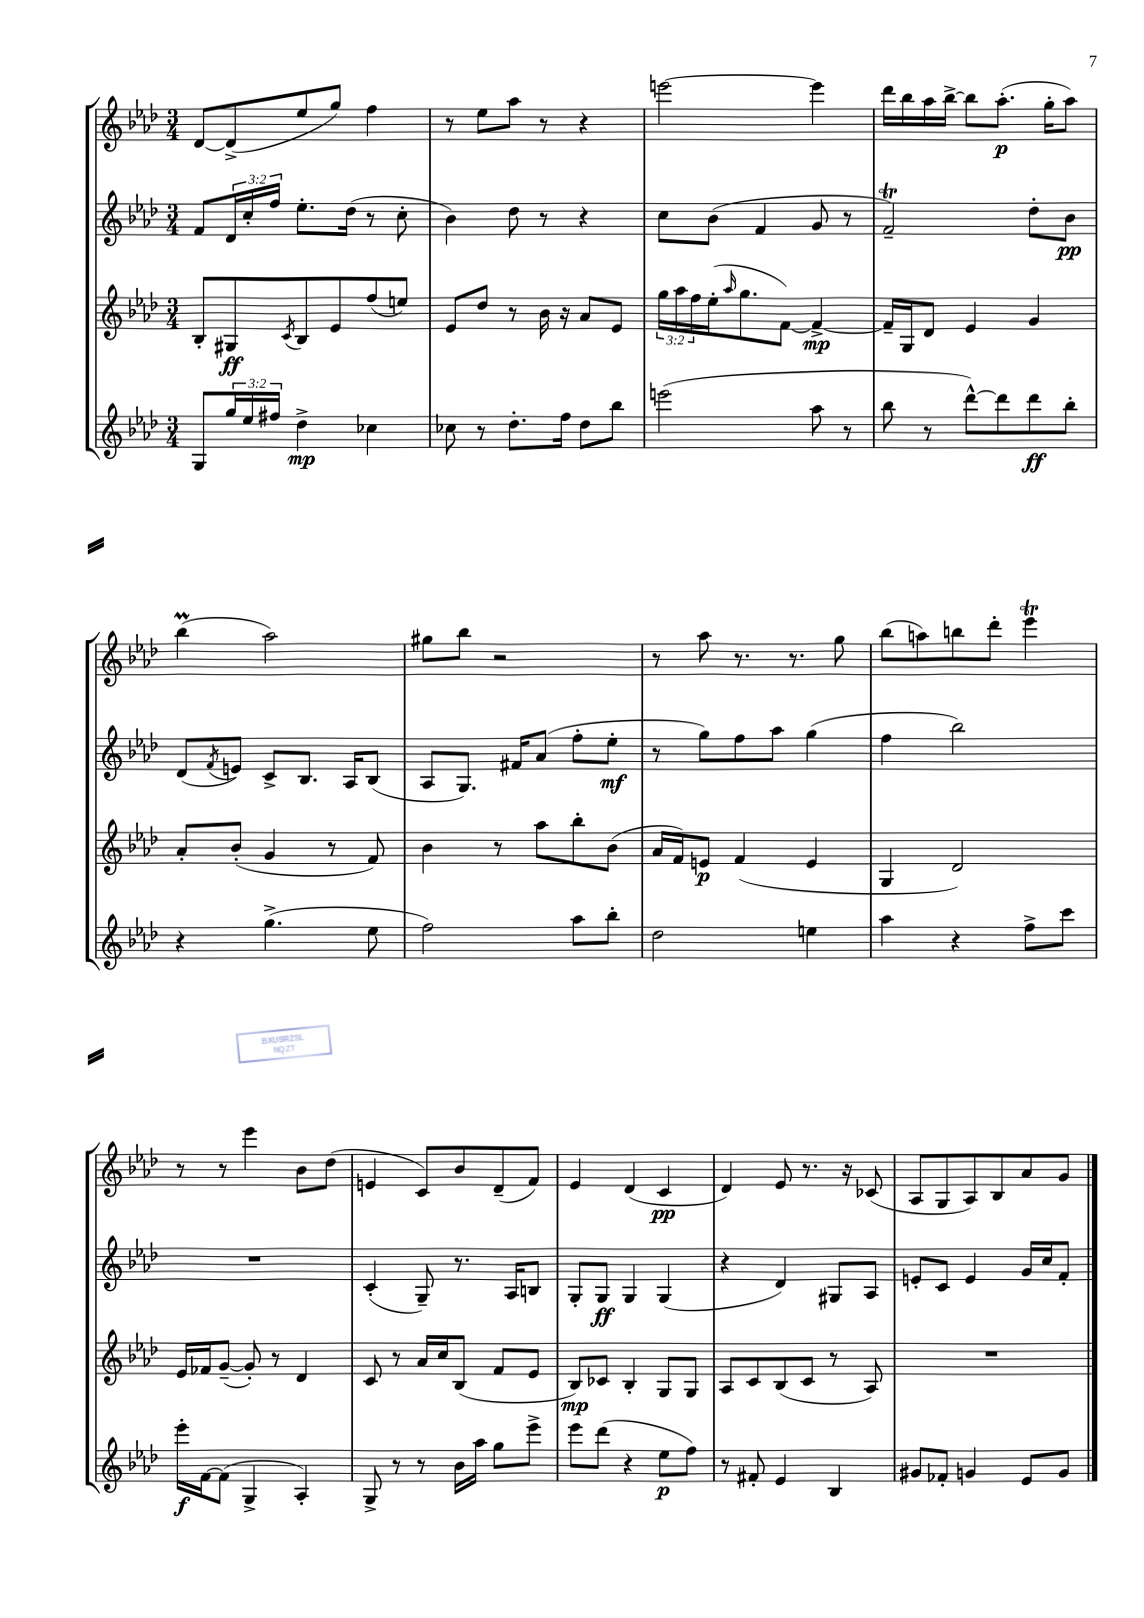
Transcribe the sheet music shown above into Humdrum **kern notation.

**kern	**kern	**kern	**kern
*staff4	*staff3	*staff2	*staff1
*clefG2	*clefG2	*clefG2	*clefG2
*k[b-e-a-d-]	*k[b-e-a-d-]	*k[b-e-a-d-]	*k[b-e-a-d-]
*M3/4	*M3/4	*M3/4	*M3/4
8G/L	8B-'/L	8f/L	[8d-/L
24gg/L	8G#/	24d-/L	(8d-^/]
24ee-/	.	24cc'/	.
24ff#/JJ	.	24ff/JJ	.
.	8qc/	.	.
4dd-^\	8B-/	8.ee-'\L	8ee-/
.	8e-/	.	8gg/J)
.	.	(16dd-\Jk	.
4cc-\	(8ff/	8r	4ff\
.	8ee/J)	8cc'\	.
=	=	=	=
8cc-\	8e-/L	4b-\)	8r
8r	8dd-/J	.	8ee-\L
8.dd-'\L	8r	8dd-\	8aa-\J
.	16b-\	8r	8r
16ff\Jk	16r	.	.
8dd-\L	8a-/L	4r	4r
8bb-\J	8e-/J	.	.
=	=	=	=
(2eee\	24gg\LL	8cc\L	[2eee\
.	24aa-\	.	.
.	24ff\	.	.
.	(16ee-'\J	(8b-\J	.
.	16qqaa-/	.	.
.	8.gg\	.	.
.	.	4f/	.
.	[8f\J)	.	.
8aa-\	4f^/_	8g/	4eee\]
8r	.	8r	.
=	=	=	=
8bb-\	16f~/]LL	2f~/)	16ddd-\LL
.	16G/J	.	16bb-\
8r	8d-/J	.	16aa-\
.	.	.	[16bb-^\JJ
[8ddd-^^\L)	4e-/	.	8bb-\]L
8ddd-\]	.	.	(8.aa-'\J
8ddd-\	4g/	8dd-'\L	.
.	.	.	16gg'\LK
8bb-'\J	.	8b-\J	8aa-\J)
=	=	=	=
4r	8a-'/L	(8d-/L	(4bb-\
.	.	8qf/	.
.	(8b-'/J	8e/J)	.
(4.gg^\	4g/	8c^/L	2aa-\)
.	.	8.B-/J	.
.	8r	.	.
.	.	16A-/LK	.
8ee-\	8f/)	(8B-/J	.
=	=	=	=
2ff\)	4b-\	8A-/L	8gg#\L
.	.	8.G/J)	8bb-\J
.	8r	.	2r
.	.	16f#/LK	.
.	8aa-\L	(8a-/J	.
8aa-\L	8bb-'\	8ff'\L	.
8bb-'\J	(8b-\J	8ee-'\J	.
=	=	=	=
2dd-\	16a-/LL	8r	8r
.	16f/J)	.	.
.	8e/J	8gg\L)	8aa-\
.	(4f/	8ff\	8.r
.	.	8aa-\J	.
.	.	.	8.r
4ee\	4e/	(4gg\	.
.	.	.	8gg\
=	=	=	=
4aa-\	4G/	4ff\	(8bb-\L
.	.	.	8aa\)
4r	2d-/)	2bb-\)	8bb\
.	.	.	8ddd-'\J
8ff^\L	.	.	4eee-\
8ccc\J	.	.	.
=	=	=	=
16eee-'\LL	16e-/LL	2.r	8r
[16f\J	16f-/J	.	.
(8f\]J	([8g~/J	.	8r
4G^/	8g'/])	.	4eee-\
.	8r	.	.
4A-'/)	4d-/	.	8b-\L
.	.	.	(8dd-\J
=	=	=	=
8G^/	8c/	(4c'/	4e/
8r	8r	.	.
8r	16a-/LL	8G~/)	8c/L)
.	16cc/J	.	.
16b-\LL	(8B-/J	8.r	8b-/
16aa-\JJ	.	.	.
8gg\L	8f/L	.	(8d-~/
.	.	16A-/LK	.
8eee-^\J	8e-/J	8B/J	8f/J)
=	=	=	=
8eee-\L	8B-/L)	8G'/L	4e-/
(8ddd-\J	8c-/J	8G/J	.
4r	4B-'/	4G/	(4d-/
8ee-\L	8G/L	(4G/	4c/
8ff\J)	8G/J	.	.
=	=	=	=
8r	8A-/L	4r	4d-/)
8f#'/	8c/	.	.
4e-/	(8B-/	4d-/)	8e-/
.	8c/J	.	8.r
4B-/	8r	8G#/L	.
.	.	.	16r
.	8A-/)	8A-/J	(8c-/
=	=	=	=
8g#/L	2.r	8e'/L	8A-/L
8f-'/J	.	8c/J	8G/
4g/	.	4e/	8A-/)
.	.	.	8B-/
8e-/L	.	16g/LL	8a-/
.	.	16cc/J	.
8g/J	.	8f'/J	8g/J
==	==	==	==
*-	*-	*-	*-
